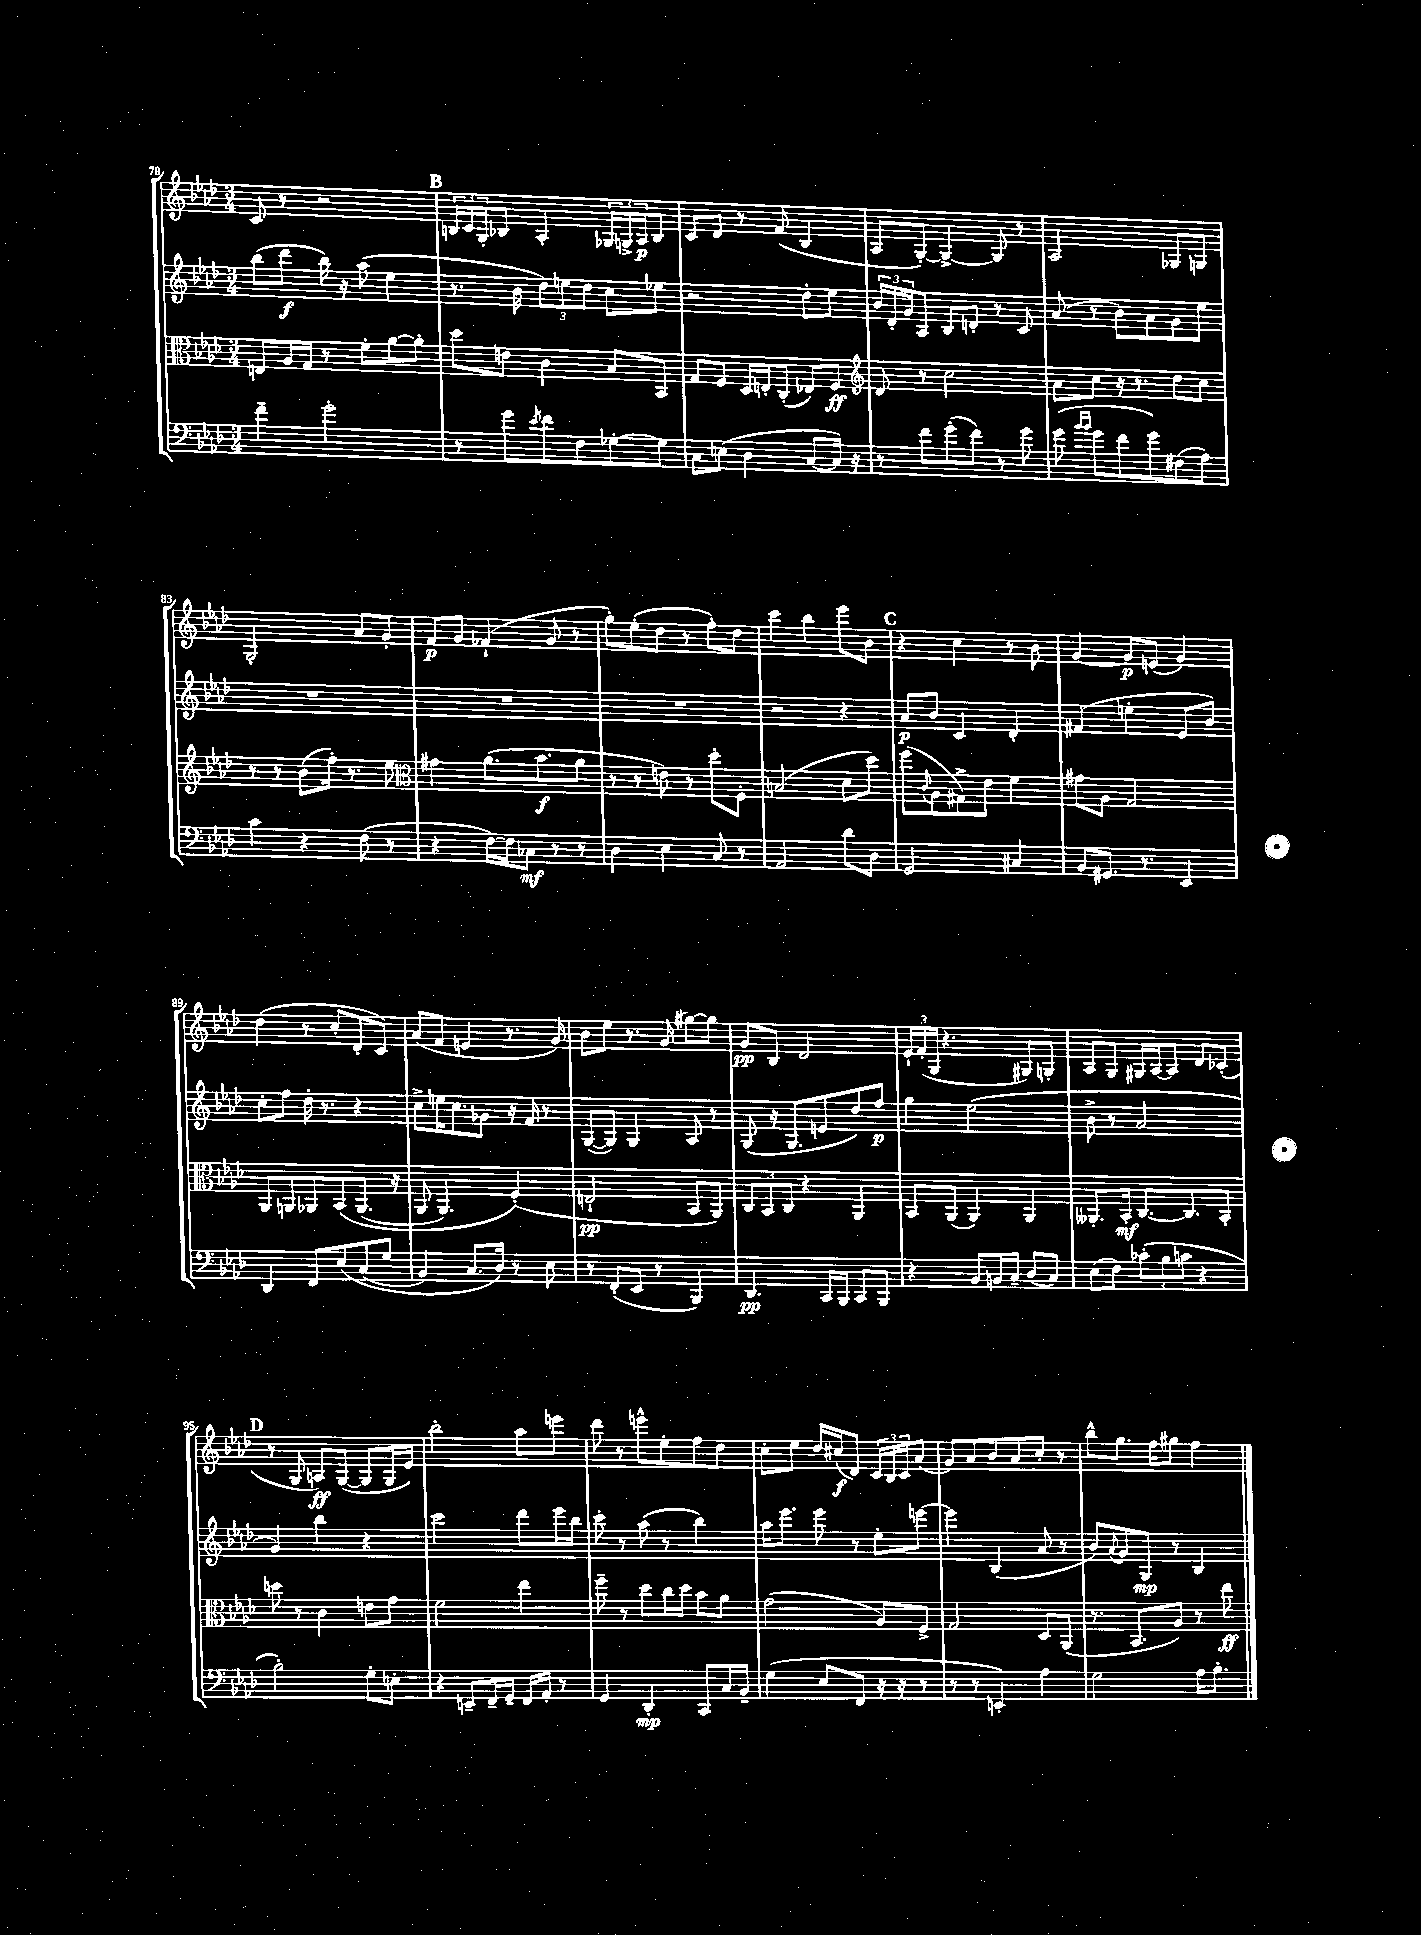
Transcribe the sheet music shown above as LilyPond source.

<<
\new StaffGroup <<
\new Staff = "s0" {
    \clef treble \key aes \major \numericTimeSignature \time 3/4
    c'8 r8 r2 |
    \mark \markup { \bold "B" } \tuplet 3/2 { b16 c'16 g16-. } bes8 aes4-. \tuplet 3/2 { ges16 g16-> aes16\p } bes8 |
    c'8 des'8 r8 f'8( bes4 |
    aes8 g8~-.) g4~-> g8 r8 |
    aes2 ges8 g8 |
    g2-. aes'8 g'8-. |
    f'8\p g'8 fes'4-!( g'8 r8 |
    g''8-.) ees''8-.( des''8 r8 f''8-.) des''8 |
    c'''4 bes''4 ees'''8 bes'8 |
    \mark \markup { \bold "C" } r4 c''4 r8 bes'8 |
    g'4~ g'8\p e'8( g'4) |
    des''4( r8 c''8-. des'8-. c'8) |
    aes'8( f'8 e'4 r8. g'16) |
    bes'8 ees''8 r8. g'16( gis''8~) gis''8 |
    g'8\pp bes8 des'2 |
    \tuplet 3/2 { ees'16-! f'16-.( g16 } r4. gis8) g8-. |
    aes8 g8 gis16 aes16~ aes8 des'8 ces'8-.( |
    \mark \markup { \bold "D" } r8 g8 a8\ff) g8~( g8 g16 ees'16) |
    bes''2-. aes''8 e'''8 |
    des'''8 r8 e'''8-^ ees''8-. f''8 des''8 |
    c''8-. ees''8 des''16 cis''16\f( des'8) \tuplet 3/2 { c'16 bes16 c'16 } aes'8( |
    g'8) aes'8 bes'8 aes'8 c''8-. r8 |
    bes''8-^ g''8. f''16 gis''8 f''4 \bar "|." |
}
\new Staff = "s1" {
    \clef treble \key aes \major \numericTimeSignature \time 3/4
    bes''8( des'''8\f bes''16) r16 aes''8( ees''4 |
    \mark \markup { \bold "B" } r8. bes'16 \tuplet 3/2 { des''8) e''8 des''8 } c''8 ees''8 |
    r2 des''8-. ees''8 |
    \tuplet 3/2 { bes'16 des'16-. g'16 } aes8 bes8 d'8-. r8 c'8 |
    aes'8( r8 bes'8) aes'8 g'8 ees''8 |
    R2. |
    R2. |
    R2. |
    r2 r4 |
    \mark \markup { \bold "C" } aes'8\p bes'8 c'4 des'4-. |
    fis'4( e''4-. ees'8 bes'8) |
    c''8-. f''8 des''16-. r8. r4 |
    c''8-> e''16 c''8. ges'8 r16 f'16 r8 |
    g8~( g8) g4 aes8 r8 |
    g8( r16 g8. e'8 des''8) f''8\p |
    g''4 ees''2( |
    bes'8-> r8 aes'2 |
    \mark \markup { \bold "D" } g'4) bes''4 r4 |
    c'''2 des'''8 ees'''16 bes''16 |
    c'''8-. r8 aes''8( r8 bes''4) |
    aes''16 ees'''8. ees'''8 r8 ees''8-. e'''8~ |
    e'''4 bes4( aes'8 r8 |
    bes'8) \appoggiatura { aes'8 } g'8 g8\mp r8 bes4 \bar "|." |
}
\new Staff = "s2" {
    \clef alto \key aes \major \numericTimeSignature \time 3/4
    e8 aes16 g16 r8 f'8-. aes'8~ aes'8-. |
    \mark \markup { \bold "B" } des''8 e'8 c'4 bes8 bes,8 |
    g8 f8 des16 e16-. c8-.( ees8) f8\ff |
    \clef treble des'8 r8 c''2 |
    aes'8 c''8 r16 r8. des''8 c''8 |
    r8 r8 bes'8( f''16-.) r8. ees''8 |
    \clef alto gis'4 aes'8.( bes'8.\f aes'8 |
    r8 r8 e'8) r8 des''8-. f8-. |
    b2( des'8 des''8) |
    \mark \markup { \bold "C" } f''8( \appoggiatura { c'8 } aes8 gis8->) ees'8 f'4 |
    gis'8 aes8 g2 |
    aes,8 a,8 aes,8 bes,8\( aes,8.( r16 |
    aes,8 aes,4.) f4-.(\) |
    e2-!\pp bes,8 aes,8) |
    \tuplet 3/2 { c8 bes,8 c8 } r4 aes,4 |
    bes,8 aes,8( aes,4) aes,4 |
    aeses,8.-. bes,16-.\mf c8.~ c8. bes,8-. |
    \mark \markup { \bold "D" } d''8 r8 c'4 e'8 g'8 |
    f'2 ees''4 |
    f''8-- r8 des''8 c''16 des''16 bes'8 aes'8 |
    g'2( aes8) f8-> |
    g2 des8 aes,8( |
    r8. bes,8. aes8) r8 ees''8\ff \bar "|." |
}
\new Staff = "s3" {
    \clef bass \key aes \major \numericTimeSignature \time 3/4
    f'4-- g'2-. |
    \mark \markup { \bold "B" } r8 g'8 \acciaccatura { ees'8 } f'8 f8 ges8~-. ges8 |
    c8 e8( des4 c8~ c16) r16 |
    r8 f'8 g'8-.( f'8) r8 g'8 |
    g'8( \grace { bes'16 bes'16 } g'8 f'8 g'8) fis8( aes8) |
    c'4 r4 f8( r8 |
    r4 f16~) f16 ces8\mf r8 r8 |
    des4 ees4 c8 r8 |
    aes,2 des'8 des8 |
    \mark \markup { \bold "C" } g,2 cis4 |
    bes,8 gis,8. r8. ees,4 |
    des,4 f,8 ees8\( c8( g8 |
    bes,4) c8. des16\) r8 ees8 |
    r8 f,8-.( ees,8 r8 bes,,4) |
    des,4.\pp c,16 bes,,16 c,8 bes,,8 |
    r4 bes,8 b,16 c16-- des8( c8) |
    ees8( f8) \tuplet 3/2 { ces'8-.( bes8 c'8 } r4 |
    \mark \markup { \bold "D" } bes2-.) g8-. e8-. |
    r4 e,8-- f,16-- g,16-- f,16 aes,16-. r8 |
    g,4 des,4-.\mp c,8 c16 bes,16-- |
    g4( ees8 f,8 r16 r16 r8 |
    r8 r8 e,4-.) aes4 |
    g2 aes16 bes8.-. \bar "|." |
}
>>
>>
\layout { \context { \Score currentBarNumber = #78 } }
